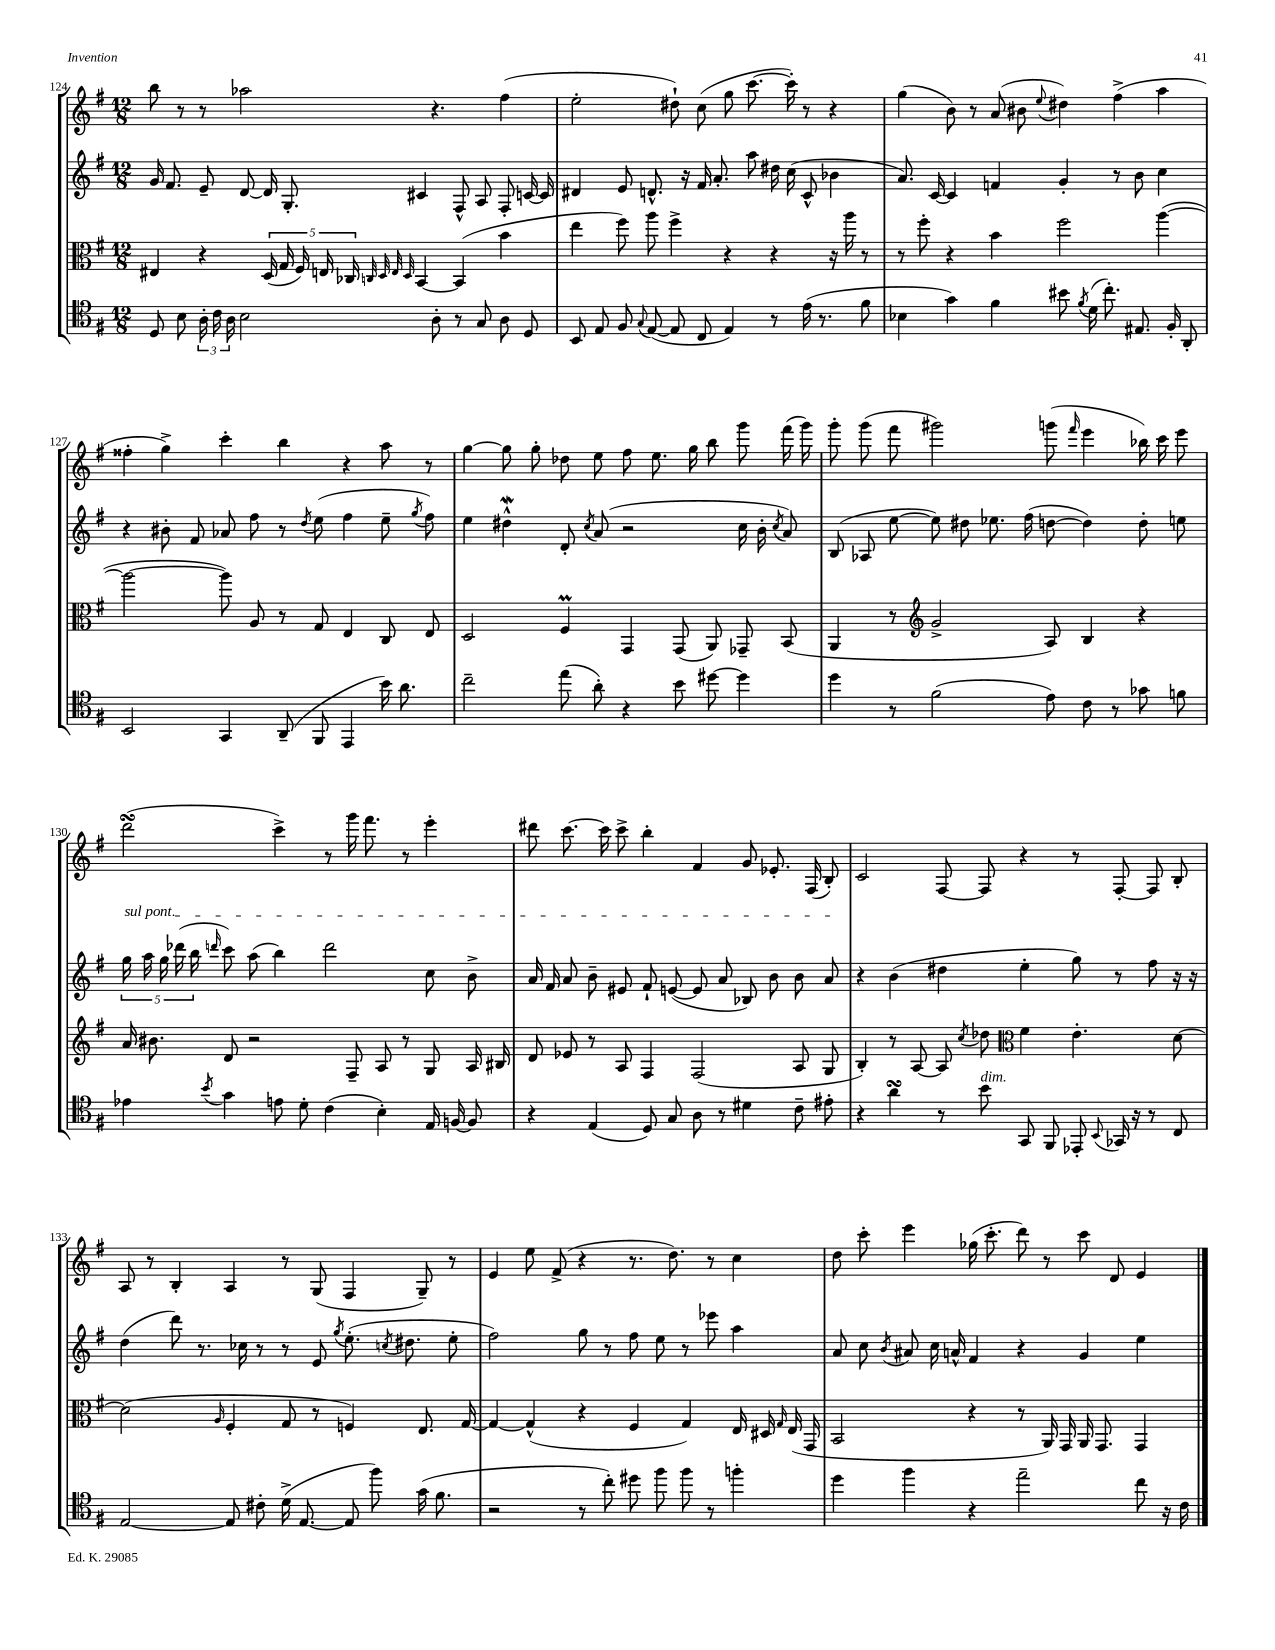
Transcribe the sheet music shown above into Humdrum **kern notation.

**kern	**kern	**kern	**kern
*part4	*part3	*part2	*part1
*staff4	*staff3	*staff2	*staff1
*clefC4	*clefC3	*clefG2	*clefG2
*k[f#]	*k[f#]	*k[f#]	*k[f#]
*M12/8	*M12/8	*M12/8	*M12/8
=124	=124	=124	=124
8D/	4E#X/	16g/	8bb\
.	.	8.f#/	.
8B\	.	.	8r
24A'\	4r	8e~/	8r
24c\	.	.	.
24A\	.	.	.
2B\	.	[8d/	2aa-X\
.	(20D/	16d/]	.
.	20G/	.	.
.	.	8.G'/	.
.	20F#/)	.	.
.	20En/	.	.
.	20C-X/	.	.
.	32qqCn/	.	.
.	32qqD/	.	.
.	32qqE/	.	.
.	32qqD/	.	.
.	[4BB/	4c#X/	.
8A'\	.	.	4.r
8r	(4BB/]	8F#^^/	.
8G/	.	8A/	.
8A\	4b\	8F#'/	(4ff#\
8D/	.	[16cn/	.
.	.	16c/]	.
=125	=125	=125	=125
8BB/	4ee\	4d#X/	2ee'\
8E/	.	.	.
8F#/	8ff#\)	8e/	.
8qqG/	.	.	.
([8E/	8aa\	8.dn^^/	.
8E/]	4ff#^\	.	8dd#X`\)
.	.	16r	.
8C/	.	16f#/	(8cc\
.	.	8.a'/	.
4E/)	4r	.	8gg\
.	.	8aa\	[8.ccc\
8r	4r	16dd#X\	.
.	.	(16cc\	16ccc'\])
(16e\	.	8c^^/	8r
8.r	.	.	.
.	16r	4b-X\	4r
.	16aa\	.	.
8f#\	8r	.	.
=126	=126	=126	=126
4B-X\	8r	8.a/)	(4gg\
.	8ff#'\	.	.
.	.	[16c/	.
4g\)	4r	4c/]	8b\)
.	.	.	8r
4f#\	4b\	4fn/	(8a/
.	.	.	8b#X\
.	.	.	8qqee/
8b#X\	2ff#\	4g'/	4dd#X\)
8qf#/	.	.	.
(16d\	.	.	.
8.cc'\)	.	.	.
.	.	8r	(4ff#^\
8.E#X/	.	8b\	.
.	([4aa\	4cc\	4aa\
16F#'/	.	.	.
8AA'/	.	.	.
!!LO:LB:g=z
=127	=127	=127	=127
2BB/	2aa\_	4r	4ff##X'\
.	.	8b#X'\	4gg^\)
.	.	8f#/	.
4GG/	8aa\])	8a-X/	4ccc'\
.	8A/	8ff#\	.
(8AA~/	8r	8r	4bb\
.	.	8qdd/	.
8FF#/	8G/	(8ee\	.
4EE/	4E/	4ff#\	4r
16b\)	8C/	8ee~\	8aa\
8.a\	.	.	.
.	.	8qgg/	.
.	8E/	8ff#\)	8r
=128	=128	=128	=128
2cc~\	2D/	4ee\	[4gg\
.	.	4dd#XW^^\	8gg\]
.	.	.	8gg'\
(8ee\	4F#m/	8d'/	8dd-X\
.	.	8qcc/	.
8a'\)	.	(8a/	8ee\
4r	4GG/	2r	8ff#\
.	.	.	8.ee\
8b\	(8GG/	.	.
.	.	.	16gg\
[8dd#X\	8AA/)	.	8bb\
4dd#\]	8GG-X~/	16cc\	8ggg\
.	.	16b'\	.
.	.	8qcc/	.
.	(8BB/	8a/)	(16fff#\
.	.	.	16ggg\)
=129	=129	=129	=129
4dd\	4AA/	(8B/	8ggg'\
.	.	8A-X/	(8ggg\
8r	8r	[8ee\	8fff#\
*	*clefG2	*	*
(2f#\	2g^/	8ee\])	2ggg#X\)
.	.	8dd#X\	.
.	.	8.ee-X\	.
.	.	(16ff#\	.
8e\)	8A/)	[8ddn\	(8gggn\
.	.	.	16qqfff#/
8c\	4B/	4dd\])	4eee\
8r	.	.	.
8g-X\	4r	8dd'\	16bb-X\)
.	.	.	16ccc\
8fn\	.	8een\	8eee\
!!LO:LB:g=z
=130	=130	=130	=130
!	!	!LO:TX:a:i:t=sul pont.	!
4e-X\	16a/	20gg\	(2dddsSSS\
.	.	20aa\	.
.	8.b#X\	.	.
.	.	20gg\	.
.	.	(20ddd-X\	.
.	.	20bb\	.
8qb/	.	16qqdddn/	.
4g\	8d/	8ccc\)	.
.	2r	(8aa\	.
8en\	.	4bb\)	4ccc^\)
8d'\	.	.	.
(4c\	.	2ddd\	8r
.	8F#~/	.	16ggg\
.	.	.	8.fff#\
4B'\)	8A/	.	.
.	8r	.	8r
16E/	8G/	8cc\	4eee'\
[16Fn/	.	.	.
8F/]	16A/	8b^\	.
.	16B#X/	.	.
=131	=131	=131	=131
4r	8d/	16a/	8ddd#X\
.	.	16f#/	.
.	8e-X/	8a/	[8.ccc\
(4E/	8r	8b~\	.
.	.	.	16ccc\]
.	8A/	8e#X/	8ccc^\
8D/)	4F#/	8f#`/	4bb'\
8G/	.	([8en/	.
8A\	(2F#/	8e/]	4f#/
8r	.	8a/	.
4d#X\	.	8B-X/)	8g/
.	.	8b\	8.e-X'/
8c~\	8A/	8b\	.
.	.	.	(16F#/
8e#X'\	8G/	8a/	8B'/)
=132	=132	=132	=132
4r	4B'/)	4r	2c/
4asSSS\	8r	(4b\	.
.	[8A/	.	.
8r	8A/]	4dd#X\	[8F#/
.	8qcc/	.	.
!LO:TX:a:i:t=dim.	!	!	!
8b\	8dd-X\	.	8F#/]
*	*clefC3	*	*
8GG/	4f#\	4ee'\	4r
8FF#/	.	.	.
8EE-X'/	4.e'\	8gg\)	8r
8qqBB/	.	.	.
16GG-X/	.	8r	[8F#'/
16r	.	.	.
8r	.	8ff#\	8F#/]
8C/	[8d\	16r	8B'/
.	.	16r	.
!!LO:LB:g=z
=133	=133	=133	=133
[2E/	(2d\]	(4dd\	8A/
.	.	.	8r
.	.	8ddd\)	4B'/
.	.	8.r	.
.	16qqA/	.	.
8E/]	4F#'/	.	4A/
.	.	16cc-X\	.
8c#X'\	.	8r	.
(16d^\	8G/	8r	8r
[8.E/	.	.	.
.	8r	8e/	(8G/
.	.	8qgg/	.
8E/]	4Fn/)	(8.ee'\	4F#/
8ff#\)	.	.	.
.	.	8qccn/	.
.	.	8.dd#X\	.
(16g\	8.E/	.	8G~/)
8.f#\	.	.	.
.	.	8ee'\	8r
.	[16G/	.	.
=134	=134	=134	=134
2r	4G/_	2ff#\)	4e/
.	(4G^^/]	.	8ee\
.	.	.	(8f#^/
8r	4r	8gg\	4r
8cc'\)	.	8r	.
8dd#X\	4F#/	8ff#\	8.r
8ff#\	.	8ee\	.
.	.	.	8.dd\)
8ff#\	4G/)	8r	.
8r	.	8eee-X\	8r
4ffn'\	16E/	4aa\	4cc\
.	16D#X/	.	.
.	16qqG/	.	.
.	(16E/	.	.
.	16GG/	.	.
=135	=135	=135	=135
4dd\	2BB/	8a/	8dd\
.	.	8cc\	8ccc'\
.	.	8qb/	.
4ff#\	.	8a#X/	4eee\
.	.	16cc\	.
.	.	16an^^/	.
4r	4r	4f#/	(16gg-X\
.	.	.	8.ccc'\
2ee~\	8r	4r	8ddd\)
.	16AA/)	.	8r
.	16GG/	.	.
.	16AA/	4g/	8ccc\
.	8.GG/	.	.
.	.	.	8d/
8cc\	4GG/	4ee\	4e/
16r	.	.	.
16c\	.	.	.
==	==	==	==
*-	*-	*-	*-
